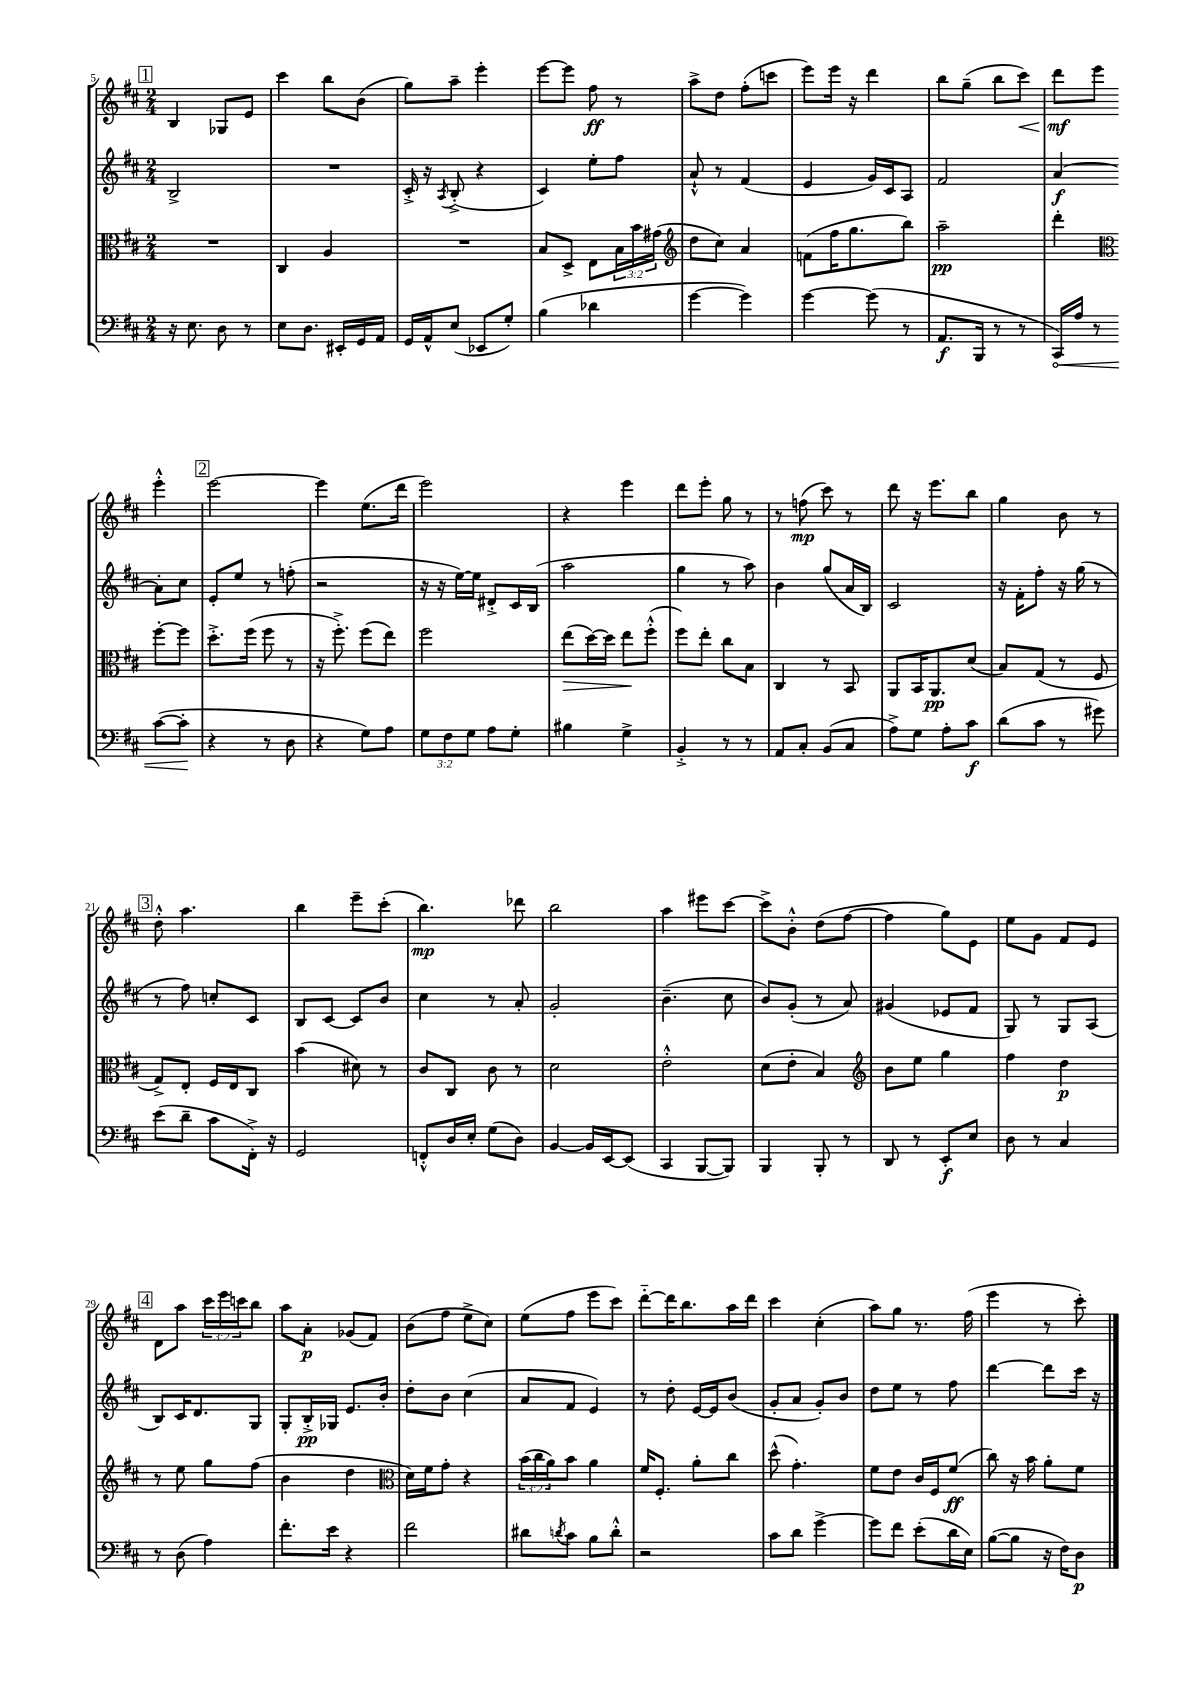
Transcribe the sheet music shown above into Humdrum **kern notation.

**kern	**kern	**kern	**kern
*staff4	*staff3	*staff2	*staff1
*clefF4	*clefC3	*clefG2	*clefG2
*k[f#c#]	*k[f#c#]	*k[f#c#]	*k[f#c#]
*M2/4	*M2/4	*M2/4	*M2/4
16r	2r	2B^/	4B/
8.E\	.	.	.
8D\	.	.	8G-/L
8r	.	.	8e/J
=	=	=	=
8E\L	4C#/	2r	4ccc#\
8.D\J	.	.	.
.	4A/	.	8bb\L
16EE#'/LL	.	.	.
16GG/	.	.	(8b\J
16AA/JJ	.	.	.
=	=	=	=
16GG/LL	2r	16c#'^/	8gg\L)
16AA^^/J	.	16r	.
.	.	8qA/	.
(8E/J	.	(8B'^/	8aa~\J
8EE-/L	.	4r	4eee'\
8G'/J)	.	.	.
=	=	=	=
(4B\	8B/L	4c#/)	[8eee\L
.	8D^/J	.	8eee\]J
4d-\	8E\L	8ee'\L	8ff#\
.	24B\L	8ff#\J	8r
.	24b\	.	.
.	(24g#\JJ	.	.
=	=	=	=
*	*clefG2	*	*
[4g\	8dd\L	8a`^^/	8aa^\L
.	8cc#\J)	8r	8dd\J
4g\])	4a/	(4f#/	(8ff#'\L
.	.	.	8ccc\J
=	=	=	=
[4g\	(8f\L	4e/	8eee\L)
.	16ff#\K	.	16eee\Jk
.	8.gg\	.	16r
(8g\]	.	16g/LL)	4ddd\
.	.	16c#/J	.
8r	8bb\J)	8A/J	.
=	=	=	=
8.AA/L	2aa~\	2f#/	8bb\L
.	.	.	(8gg~\J
16BBB/Jk	.	.	.
8r	.	.	8bb\L
8r	.	.	8ccc#\J)
=	=	=	=
16CC#/LL)	4ddd'\	[4a/	8ddd\L
16A/JJ	.	.	.
8r	.	.	8eee\J
*	*clefC3	*	*
([8c#\L	[8ff#'\L	8a'\]L	4eee'^^\
8c#'\]J	8ff#\]J	8cc#\J	.
=	=	=	=
4r	8.dd'^\L	8e'/L	[2eee\
.	.	8ee/J	.
.	(16ff#\Jk	.	.
8r	8ff#\	8r	.
8D\	8r	(8ff'\	.
=	=	=	=
4r	16r	2r	4eee\]
.	8.ff#'^\)	.	.
8G\L)	(8ff#\L	.	(8.ee\L
8A\J	8ee\J)	.	.
.	.	.	16ddd\Jk
=	=	=	=
12G\L	2ff#\	16r	2eee\)
.	.	16r	.
12F#\	.	.	.
.	.	[16ee\LL)	.
12G\J	.	.	.
.	.	16ee\]JJ	.
8A\L	.	8d#'^/L	.
8G'\J	.	16c#/L	.
.	.	(16B/JJ	.
=	=	=	=
4B#\	(8ee\L	2aa\	4r
.	[16dd\L)	.	.
.	16dd\]JJ	.	.
4G^\	8ee\L	.	4eee\
.	(8ff#'^^\J	.	.
=	=	=	=
4BB'^/	8ff#\L)	4gg\	8ddd\L
.	8ee'\J	.	8eee'\J
8r	8cc#\L	8r	8gg\
8r	8B\J	8aa\)	8r
=	=	=	=
8AA/L	4C#/	4b\	8r
8C#'/J	.	.	(8ff\
(8BB/L	8r	(8gg/L	8ccc#\)
8C#/J	8BB/	16a/L	8r
.	.	16B/JJ)	.
=	=	=	=
8A^\L)	8AA/L	2c#/	8ddd\
8G\J	16BB/K	.	16r
.	8.AA/	.	8.eee\L
8A'\L	.	.	.
8c#\J	(8d/J	.	8bb\J
=	=	=	=
(8d\L	8B/L)	16r	4gg\
.	.	16f#'\LK	.
8c#\J	(8G/J	8ff#'\J	.
8r	8r	16r	8b\
.	.	(16gg\	.
8g#\)	8F#/	8r	8r
=	=	=	=
(8e\L	8G^/L)	8r	8dd'^^\
8d~\J	8E'/J	8ff#\)	4.aa\
8c#\L	16F#/LL	8cc'/L	.
.	16E/J	.	.
16FF#'^\Jk)	8C#/J	8c#/J	.
16r	.	.	.
=	=	=	=
2GG/	(4b\	8B/L	4bb\
.	.	[8c#/J	.
.	8d#\)	8c#/]L	8eee~\L
.	8r	8b/J	(8ccc#'\J
=	=	=	=
8FF'^^/L	8c#/L	4cc#\	4.bb\)
16D/L	8C#/J	.	.
16E'/JJ	.	.	.
(8G\L	8c#\	8r	.
8D\J)	8r	8a'/	8ddd-\
=	=	=	=
[4BB/	2d\	2g'/	2bb\
16BB/]LL	.	.	.
[16EE/J	.	.	.
(8EE/]J	.	.	.
=	=	=	=
4CC#/	2e'^^\	(4.b~\	4aa\
[8BBB/L	.	.	8eee#\L
8BBB/]J)	.	8cc#\	[8ccc#\J
=	=	=	=
4BBB/	(8d\L	8b/L)	8ccc#^\]L
.	8e'\J	(8g'/J	8b'^^\J
8BBB'/	4B/)	8r	(8dd\L
8r	.	8a/)	[8ff#\J
=	=	=	=
*	*clefG2	*	*
8DD/	8b\L	(4g#/	4ff#\]
8r	8ee\J	.	.
8EE'/L	4gg\	8e-/L	8gg\L)
8E/J	.	8f#/J	8e\J
=	=	=	=
8D\	4ff#\	8G/)	8ee\L
8r	.	8r	8g\J
4C#/	4dd\	8G/L	8f#/L
.	.	(8A/J	8e/J
=	=	=	=
8r	8r	8B/L)	8d\L
(8D\	8ee\	16c#/K	8aa\J
.	.	8.d/	.
4A\)	8gg\L	.	24ccc#\LL
.	.	.	24eee\
.	.	.	24ccc\J
.	(8ff#\J	8G/J	8bb\J
=	=	=	=
8.f#'\L	4b\	8G'/L	8aa\L
.	.	16B'^/L	8a'\J
16e\Jk	.	16G-/JJ	.
4r	4dd\	8.e/L	(8g-/L
.	.	.	8f#/J)
.	.	16b'/Jk	.
=	=	=	=
*	*clefC3	*	*
2f#\	16d\LL)	8dd'\L	(8b\L
.	16f#\J	.	.
.	8g'\J	8b\J	8ff#\J
.	4r	(4cc#\	8ee^\L
.	.	.	8cc#\J)
=	=	=	=
8d#\L	(24b\LL	8a/L	(8ee\L
.	24cc#\	.	.
.	24a\J)	.	.
8qd/	.	.	.
8c#\J	8b\J	8f#/J	8ff#\J
8B\L	4a\	4e/)	8eee\L
8d'^^\J	.	.	8ccc#\J)
=	=	=	=
2r	16f#/LK	8r	[8ddd'~\L
.	8.F#'/J	.	.
.	.	8dd'\	16ddd\]K
.	.	.	8.bb\
.	8a'\L	[16e/LL	.
.	.	16e/]J	.
.	8cc#\J	(8b/J	16aa\L
.	.	.	16ddd\JJ
=	=	=	=
8c#\L	(8dd^^\	8g'/L	4ccc#\
8d\J	4.g'\)	8a/J	.
[4g^\	.	8g'/L)	(4cc#'\
.	.	8b/J	.
=	=	=	=
8g\]L	8f#\L	8dd\L	8aa\L)
8f#\J	8e\J	8ee\J	8gg\J
(8e'\L	16c#/LL	8r	8.r
.	16F#/J	.	.
16d\L	(8f#/J	8ff#\	.
16E\JJ)	.	.	(16ff#\
=	=	=	=
([8B\L	8cc#\)	[4ddd\	4eee\
8B\]J	16r	.	.
.	16b\	.	.
16r	8a'\L	8ddd\]L	8r
16F#\LK)	.	.	.
8D\J	8f#\J	16ccc#\Jk	8ccc#'\)
.	.	16r	.
==	==	==	==
*-	*-	*-	*-
